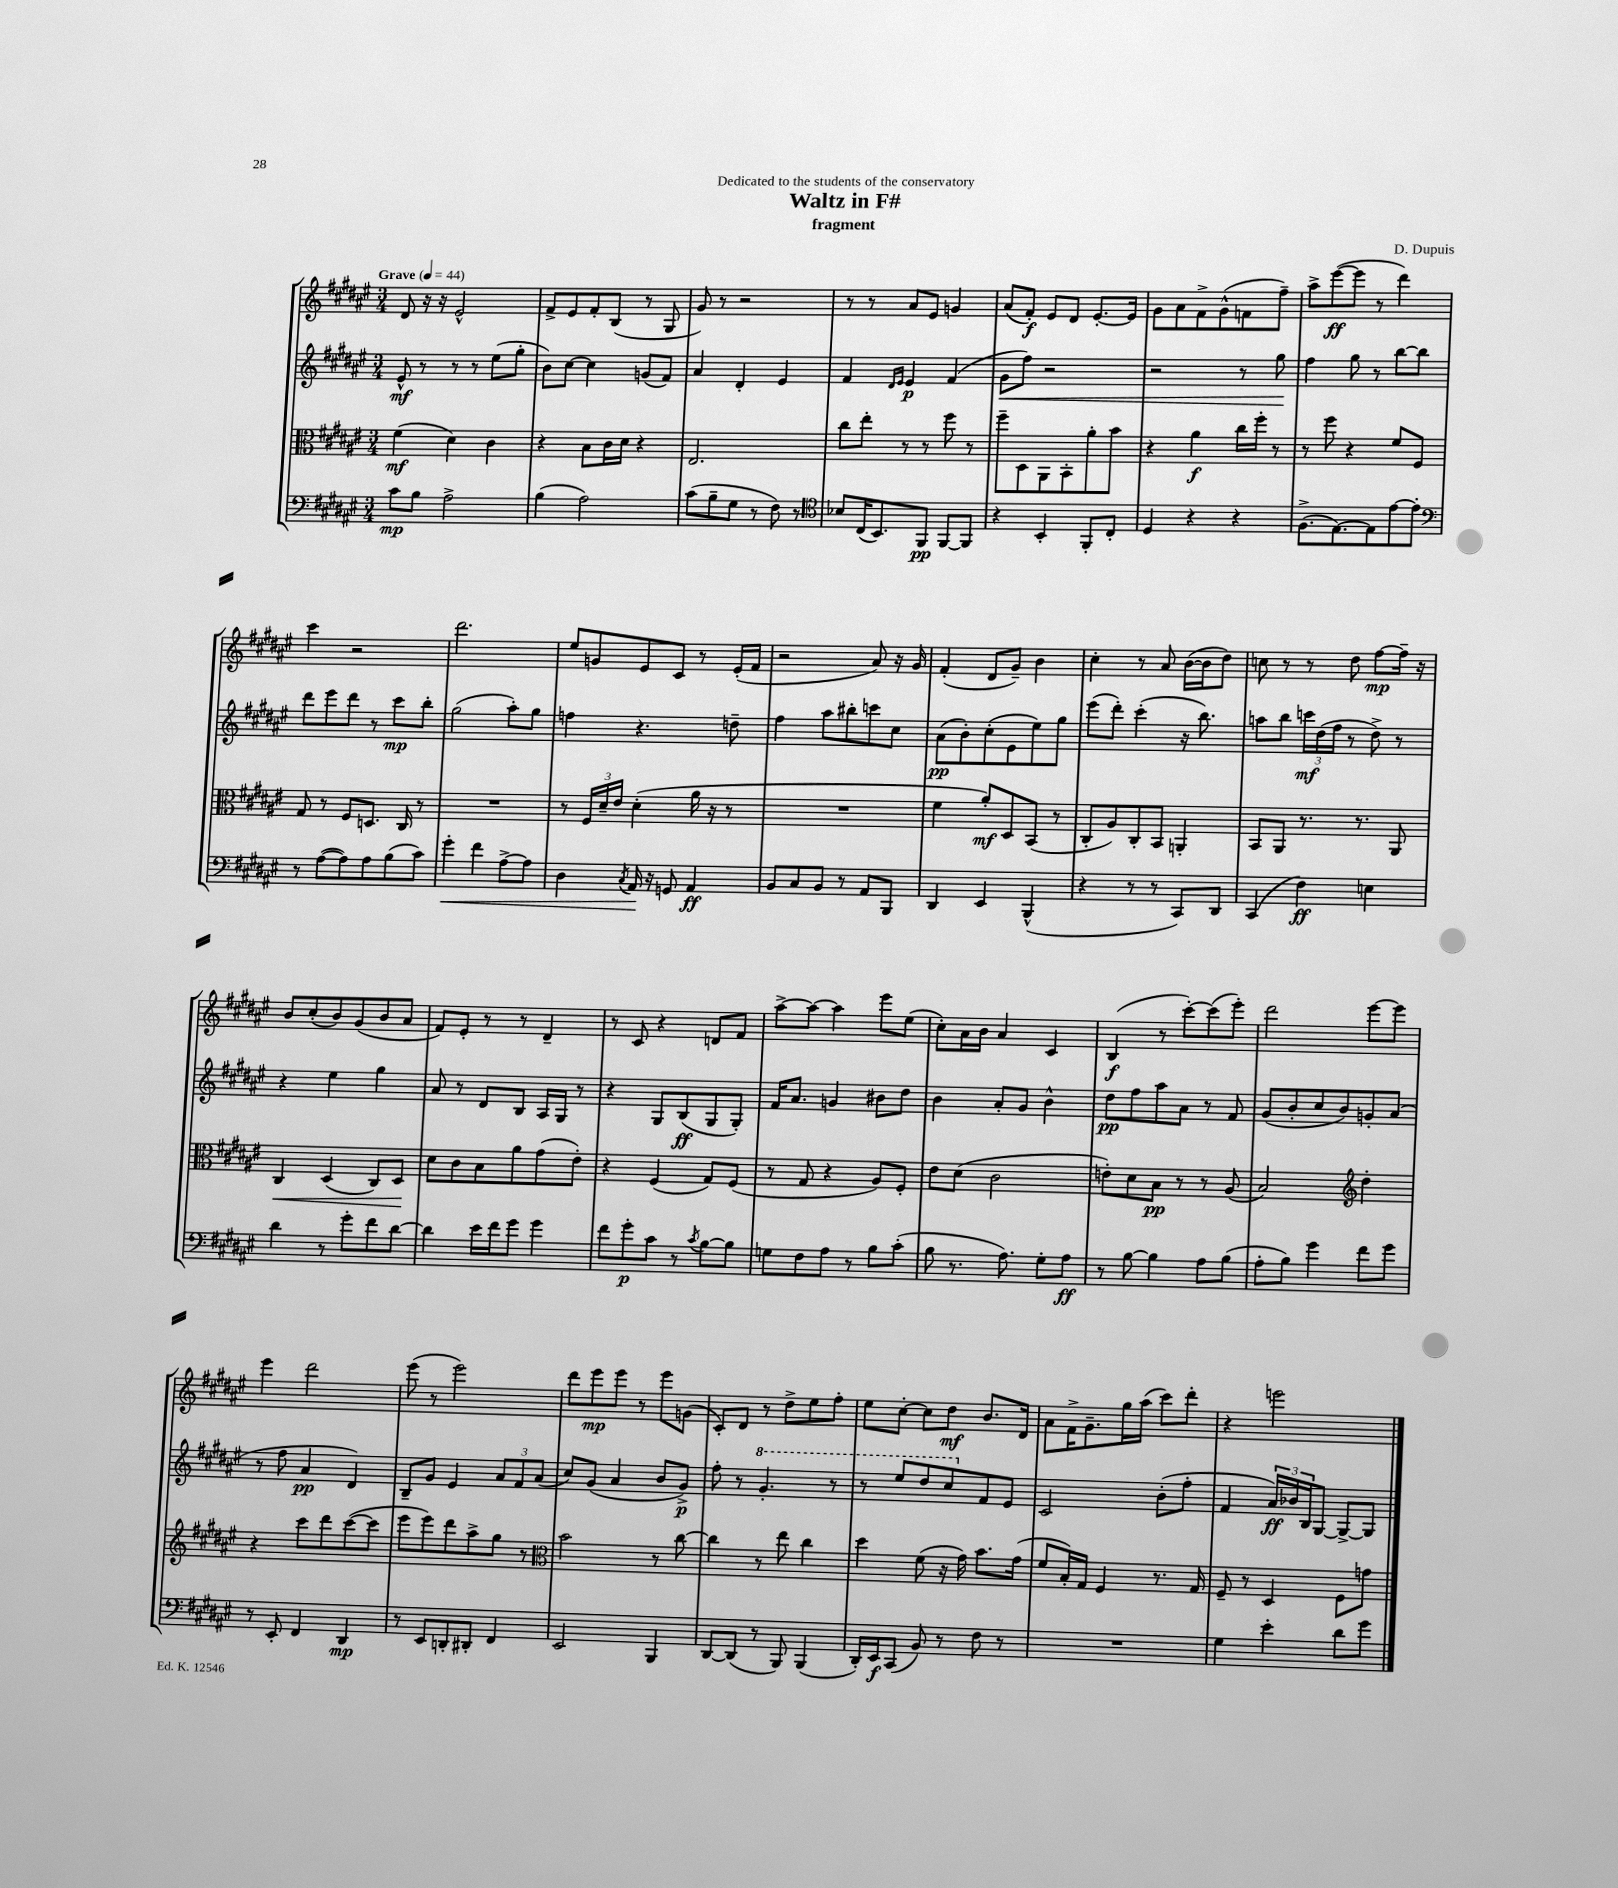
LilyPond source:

\header { title = "Waltz in F#" composer = "D. Dupuis" subtitle = "fragment" dedication = "Dedicated to the students of the conservatory" }
<<
\new StaffGroup <<
\new Staff = "s0" {
    \clef treble \key fis \major \numericTimeSignature \time 3/4 \tempo "Grave" 4 = 44
    dis'8 r16 r16 eis'2-^ |
    fis'8-> eis'8 fis'8-. b8( r8 gis8 |
    gis'8) r8 r2 |
    r8 r8 ais'8 eis'8 g'4 |
    ais'8( fis'8-.\f) eis'8 dis'8 eis'8.~-. eis'16 |
    gis'8 ais'8 fis'8-> gis'8-^( f'8 fis''8--) |
    ais''8-> eis'''8~\ff( eis'''8 r8 dis'''4) |
    cis'''4 r2 |
    dis'''2. |
    eis''8 g'8 eis'8 cis'8 r8 eis'16-.( fis'16 |
    r2 ais'8) r16 gis'16 |
    fis'4-.( dis'8 gis'8--) b'4 |
    cis''4-. r8 ais'8 b'16~( b'16 dis''8) |
    c''8 r8 r8 dis''8 fis''8~\mp fis''16-- r16 |
    b'8 cis''8-.( b'8) gis'8( b'8 ais'8 |
    fis'8) eis'8-. r8 r8 dis'4-- |
    r8 cis'8 r4 d'8 fis'8 |
    ais''8~-> ais''8~ ais''4 eis'''8 eis''8( |
    cis''8-.) ais'16 b'16 ais'4 cis'4 |
    b4\f( r8 cis'''8~-.) cis'''8( eis'''8-.) |
    dis'''2 eis'''8~ eis'''8 |
    eis'''4 dis'''2 |
    eis'''8( r8 eis'''2) |
    dis'''8 eis'''8\mp eis'''8 r8 eis'''8 g'8( |
    cis'8-.) dis'8 r8 dis''8-> eis''8 fis''8-. |
    eis''8 cis''8~-. cis''8 dis''8\mf b'8. dis'16 |
    ais'8 fis'16-> gis'8.-- gis''16 ais''16( cis'''8) dis'''8-. |
    r4 e'''2 \bar "|." |
}
\new Staff = "s1" {
    \clef treble \key fis \major \numericTimeSignature \time 3/4
    eis'8-^\mf r8 r8 r8 eis''8( gis''8-. |
    b'8) cis''8~ cis''4 g'8( fis'8) |
    ais'4 dis'4-. eis'4 |
    fis'4 \grace { dis'16 eis'16 } eis'4\p fis'4( |
    gis'8\< fis''8) r2 |
    r2 r8 gis''8\! |
    fis''4 gis''8 r8 b''8~ b''8 |
    dis'''8 eis'''8 dis'''8 r8 cis'''8\mp b''8-. |
    gis''2( ais''8-.) gis''8 |
    f''4 r4. d''8-- |
    fis''4 ais''8 bis''8-. c'''8 cis''8 |
    ais'8\pp( b'8-.) cis''8-.( eis'8 eis''8) gis''8 |
    eis'''8( dis'''8-.) cis'''4-.( r16 b''8.) |
    a''8 b''8 \tuplet 3/2 { c'''16\mf dis''16( fis''16 } r8 dis''8->) r8 |
    r4 eis''4 gis''4 |
    ais'8 r8 dis'8 b8 ais16 gis16 r8 |
    r4 gis8 b8\ff( gis8 gis8-.) |
    fis'16 ais'8. g'4 bis'8 dis''8 |
    b'4 ais'8-. gis'8 b'4-^ |
    dis''8\pp fis''8 ais''8 ais'8 r8 fis'8 |
    gis'8( b'8-. cis''8 b'8) g'8-. ais'8( |
    r8 fis''8 ais'4\pp dis'4) |
    b8-- gis'8 eis'4 \tuplet 3/2 { ais'8 fis'8 ais'8( } |
    cis''8) gis'8( ais'4 b'8 gis'8->\p) |
    fis''8-. r8 \ottava #1 gis''4.-. r8 |
    r8 eis'''8 dis'''8 cis'''8 \ottava #0 fis'8 eis'8 |
    cis'2 b'8-.( fis''8-. |
    fis'4 \tuplet 3/2 { ais'16\ff) bes'16 b16 } gis8~ gis8~-> gis8 \bar "|." |
}
\new Staff = "s2" {
    \clef alto \key fis \major \numericTimeSignature \time 3/4
    fis'4\mf( dis'4) cis'4 |
    r4 b8 cis'16 dis'16 r4 |
    eis2. |
    cis''8 eis''8-. r8 r8 fis''8 r8 |
    fis''8-- dis8 ais,8 b,8-. ais'8-. b'8 |
    r4 ais'4\f cis''16 fis''16-. r8 |
    r8 fis''8 r4 fis'8 fis8 |
    gis8 r8 fis8 d8. cis16 r8 |
    R2. |
    r8 \tuplet 3/2 { fis16 dis'16-- eis'16 } dis'4-.( ais'16 r16 r8 |
    R2. |
    fis'4 ais'8-.\mf) dis8 b,8( r8 |
    cis8-. ais8) cis8-. b,8 a,4-. |
    b,8 ais,8 r8. r8. ais,8 |
    cis4\< dis4( cis8) dis8\! |
    dis'8 cis'8 b8 ais'8 gis'8( eis'8-.) |
    r4 fis4( gis8) fis8( |
    r8 gis8 r4 ais8) fis8-. |
    eis'8 dis'8( cis'2 |
    e'8-.) dis'8 b8\pp r8 r8 ais8( |
    b2) \clef treble dis''4-. |
    r4 cis'''8 dis'''8 cis'''8~( cis'''8 |
    eis'''8 eis'''8) dis'''8 ais''8-> gis''8 r8 |
    \clef alto b'2 r8 cis''8~ |
    cis''4 r8 eis''8 cis''4 |
    dis''4 fis'8( r16 gis'16) b'8. gis'16( |
    fis'8 b16-.) gis16 fis4 r8. gis16 |
    fis8-- r8 dis4 fis8 g'8 \bar "|." |
}
\new Staff = "s3" {
    \clef bass \key fis \major \numericTimeSignature \time 3/4
    cis'8\mp b8 ais2-> |
    b4( ais2) |
    cis'8( b8-- gis8 r8 fis8) r8 |
    \clef tenor bes8 cis16( b,8.) fis,8\pp fis,8~ fis,8 |
    r4 b,4-. fis,8-. cis8-. |
    dis4 r4 r4 |
    fis8.->( eis8.~) eis8 eis'8~ eis'8-. |
    \clef bass r8 ais8~( ais8) ais8 b8( cis'8) |
    gis'4-.\< fis'4 ais8~-> ais8 |
    dis4 \acciaccatura { cis8 } ais,16\! r16 g,8 ais,4\ff |
    b,8 cis8 b,8 r8 ais,8 b,,8 |
    dis,4 eis,4 b,,4-^( |
    r4 r8 r8 cis,8) dis,8 |
    cis,4( fis4\ff) e4 |
    dis'4 r8 gis'8-. fis'8 dis'8~ |
    dis'4 eis'16 fis'16 gis'8 gis'4 |
    fis'8 gis'8-.\p cis'8 r8 \acciaccatura { cis'8 } b8~ b8 |
    g8 fis8 ais8 r8 b8 cis'8-.( |
    b8 r8. ais8.) gis8-. ais8\ff |
    r8 b8~ b4 ais8 b8( |
    ais8-. b8) gis'4 fis'8 gis'8 |
    r8 eis,8-. fis,4 dis,4\mp |
    r8 eis,8 d,8-. dis,8-. fis,4 |
    eis,2 b,,4 |
    dis,8~ dis,8( r8 b,,8) b,,4( |
    dis,16-.) eis,16\f cis,8( b,8) r8 fis8 r8 |
    R2. |
    gis4 eis'4-. dis'8 gis'8 \bar "|." |
}
>>
>>
\layout { \context { \Score \remove "Bar_number_engraver" } }
